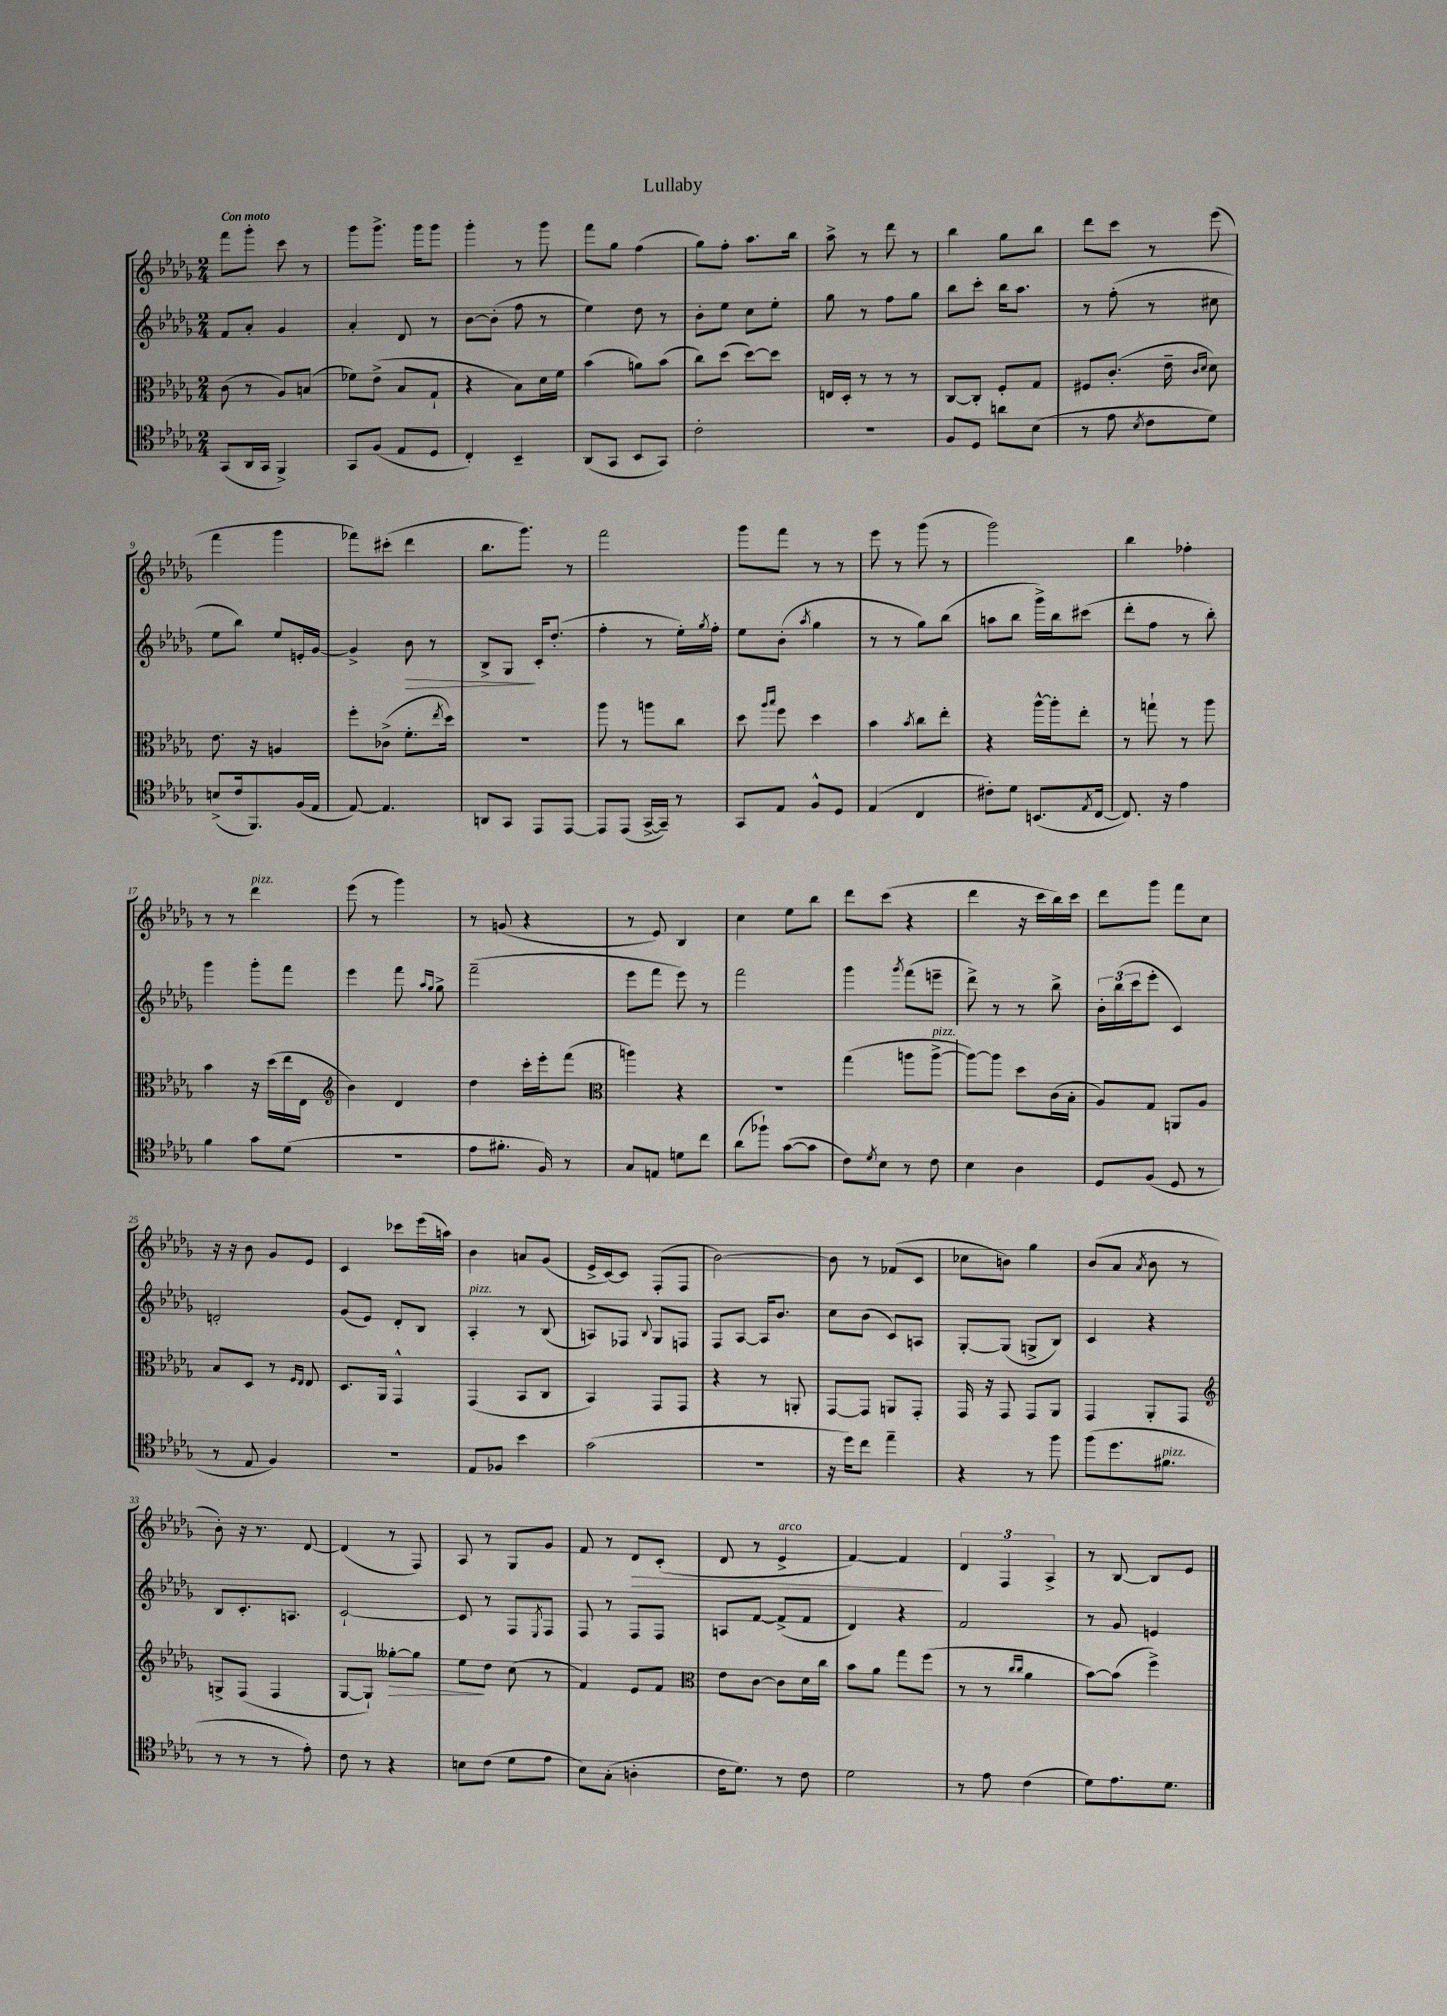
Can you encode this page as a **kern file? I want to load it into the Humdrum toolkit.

**kern	**kern	**dynam	**kern	**dynam	**kern	**dynam
*part4	*part3	*part3	*part2	*part2	*part1	*part1
*staff4	*staff3	*staff3	*staff2	*staff2	*staff1	*staff1
*clefC4	*clefC3	*	*clefG2	*	*clefG2	*
*k[b-e-a-d-g-]	*k[b-e-a-d-g-]	*	*k[b-e-a-d-g-]	*	*k[b-e-a-d-g-]	*
*M2/4	*M2/4	*	*M2/4	*	*M2/4	*
=1	=1	=1	=1	=1	=1	=1
!	!	!	!	!	!LO:TX:a:B:t=Con moto	!
(8GG-/L	(8c\	.	8f/L	.	8fff\L	.
16AA-/L	8r	.	8a-'/J	.	8ggg-'\J	.
16GG-/JJ	.	.	.	.	.	.
4FF^/)	8A-/L)	.	4g-/	.	8ccc\	.
.	(8Bn/J	.	.	.	8r	.
=2	=2	=2	=2	=2	=2	=2
8GG-/L	8f-X\L)	.	4a-'/	.	8ggg-\L	.
(8F/J	(8e-^\J	.	.	.	8.ggg-^\J	.
8E-/L	8B-/L	.	8d-/	.	.	.
.	.	.	.	.	16ggg-\KL	.
8D-/J	8G-`/J	.	8r	.	8ggg-\J	.
=3	=3	=3	=3	=3	=3	=3
4C'/)	4r	.	[8b-\L	.	4ggg-'\	.
.	.	.	(8b-'\J]	.	.	.
4BB-~/	8B-\L)	.	8ff\	.	8r	.
.	16d-\L	.	8r	.	8ggg-\	.
.	16f\JJ	.	.	.	.	.
=4	=4	=4	=4	=4	=4	=4
(8AA-/L	(4b-\	.	4ee-\)	.	8fff\L	.
8GG-/J	.	.	.	.	8gg-\J	.
8BB-/L	8an\L)	.	8dd-\	.	(4ff\	.
8GG-/J)	(8b-\J	.	8r	.	.	.
=5	=5	=5	=5	=5	=5	=5
2c'\	8cc\L)	.	8b-'\L	.	8gg-\L)	.
.	(8dd-\J	.	8ee-\J	.	8ff'\J	.
.	[8dd-\L)	.	8cc\L	.	8.aa-\L	.
.	8dd-\J]	.	8ee-'\J	.	.	.
.	.	.	.	.	16bb-\Jk	.
=6	=6	=6	=6	=6	=6	=6
2r	16En/LL	.	8gg-\	.	8aa-^\	.
.	16D-'/JJ	.	.	.	.	.
.	8r	.	8r	.	8r	.
.	8r	.	8ff\L	.	8ddd-\	.
.	8r	.	8gg-\J	.	8r	.
=7	=7	=7	=7	=7	=7	=7
8F/L	[8C/L	.	8bb-\L	.	4bb-\	.
8D-/J	8C'/J]	.	8ccc'\J	.	.	.
8an\L	8F'/L	.	16bb-\KL	.	8gg-\L	.
.	.	.	8.aa-\J	.	.	.
(8B-\J	8G-/J	.	.	.	8bb-\J	.
=8	=8	=8	=8	=8	=8	=8
8r	8F#X/L	.	8r	.	8ddd-\L	.
8e-\	(8.c'/J	.	(8ff'\	.	8ccc\J	.
8qB-/	.	.	.	.	.	.
8c\L	.	.	8r	.	8r	.
.	16e-~\	.	.	.	.	.
.	16qqc/LL	.	.	.	.	.
.	16qqd-/JJ	.	.	.	.	.
8d-\J)	8d-\)	.	8cc#X\	.	(8eee-\	.
!!LO:LB:g=z
=9	=9	=9	=9	=9	=9	=9
(8Bn^/L	8.e-\	.	8ee-\L	.	4fff\	.
16c/k	.	.	8bb-\J)	.	.	.
8.FF/)	16r	.	.	.	.	.
.	4An/	.	8ee-/L	.	4ggg-\	.
(16F/L	.	.	16en'/L	.	.	.
16E-/JJ	.	.	[16g-/JJ	.	.	.
=10	=10	=10	=10	=10	=10	=10
[8E-/)	8ff'\L	.	4g-^/]	.	8fff-X\L)	.
4.E-/]	(8c-X^\J	.	.	.	(8ccc#X'\J	.
!	!	!	!	!LO:HP:b	!	!
.	8.f'\L	.	8b-\	>	4ddd-\	.
.	.	.	8r	.	.	.
.	8qee-/	.	.	.	.	.
.	16dd-\Jk)	.	.	.	.	.
=11	=11	=11	=11	=11	=11	=11
8AAn/L	2r	.	8B-^/L	.	8.bb-\L	.
8GG-/J	.	.	8G-/J	.	.	.
.	.	.	.	.	8.ggg-\J)	.
8EE-/L	.	.	16c'/KL	]	.	.
.	.	.	(8.dd-'/J	.	.	.
[8EE-/J	.	.	.	.	8r	.
=12	=12	=12	=12	=12	=12	=12
8EE-/L]	8aa-\	.	4ff'\	.	2fff\	.
(8EE-/J	8r	.	.	.	.	.
[16GG-^/LL	8aan\L	.	8r	.	.	.
16GG-~/JJ])	.	.	.	.	.	.
8r	8cc\J	.	16ee-'\LL)	.	.	.
.	.	.	8qgg-/	.	.	.
.	.	.	16ff'\JJ	.	.	.
=13	=13	=13	=13	=13	=13	=13
8GG-/L	8dd-\	.	8ee-\L	.	8ggg-\L	.
.	16qqaa-/LL	.	.	.	.	.
.	16qqbb-/JJ	.	.	.	.	.
8E-/J	8ff\	.	(8b-'\J	.	8fff\J	.
.	.	.	8qaa-/	.	.	.
8F^^/L	4dd-\	.	4gg-\	.	8r	.
8D-/J	.	.	.	.	8r	.
=14	=14	=14	=14	=14	=14	=14
(4E-/	4b-\	.	8r	.	8eee-\	.
.	.	.	8r	.	8r	.
.	8qb-/	.	.	.	.	.
4C/	8cc\L	.	8gg-\L)	.	(8ggg-\	.
.	8ee-'\J	.	(8bb-\J	.	8r	.
=15	=15	=15	=15	=15	=15	=15
8c#X'\L)	4r	.	8aan\L	.	2ggg-\)	.
8d-\J	.	.	8bb-\J	.	.	.
(8.BBn/L	[16aa-^^\LL	.	16ggg-^\LL)	.	.	.
.	16aa-'\J]	.	16bb-\J	.	.	.
.	8ee-'\J	.	(8ccc#X\J	.	.	.
8qE-/	.	.	.	.	.	.
[16C/Jk	.	.	.	.	.	.
=16	=16	=16	=16	=16	=16	=16
8.C/])	8r	.	8ddd-'\L	.	4bb-\	.
.	8ggn`\	.	8ff\J	.	.	.
16r	.	.	.	.	.	.
4e-\	8r	.	8r	.	4ff-X'\	.
.	8aa-\	.	8bb-'\)	.	.	.
!!LO:LB:g=z
=17	=17	=17	=17	=17	=17	=17
4f\	4b-\	.	4ggg-\	.	8r	.
.	.	.	.	.	8r	.
!	!	!	!	!	!LO:TX:a:i:t=pizz.	!
8g-\L	16r	.	8ggg-'\L	.	4ddd-\	.
.	(16dd-\LL	.	.	.	.	.
(8d-\J	16ee-\	.	8fff\J	.	.	.
.	16E-\JJ	.	.	.	.	.
=18	=18	=18	=18	=18	=18	=18
*	*clefG2	*	*	*	*	*
2r	4b-\)	.	4eee-\	.	(8eee-\	.
.	.	.	.	.	8r	.
.	4d-/	.	8fff\	.	4ggg-\)	.
.	.	.	16qqaa-/LL	.	.	.
.	.	.	16qqgg-/JJ	.	.	.
.	.	.	8gg-^\	.	.	.
=19	=19	=19	=19	=19	=19	=19
8e-\L	4dd-\	.	(2fff~\	.	8r	.
8.f#X'\J	.	.	.	.	(8gn/	.
.	16ccc'\LL	.	.	.	4r	.
16F/)	16eee-'\J	.	.	.	.	.
8r	(8fff\J	.	.	.	.	.
=20	=20	=20	=20	=20	=20	=20
*	*clefC3	*	*	*	*	*
8G-/L	4aan\)	.	8eee-\L	.	8r	.
8En/J	.	.	8fff\J	.	8e-/)	.
8dn\L	4r	.	8eee-\)	.	4B-/	.
8cc\J	.	.	8r	.	.	.
=21	=21	=21	=21	=21	=21	=21
(8a-\L	2r	.	2fff\	.	4cc\	.
8ff-X`\J)	.	.	.	.	.	.
([8g-\L	.	.	.	.	8ee-\L	.
8g-\J]	.	.	.	.	8bb-\J	.
=22	=22	=22	=22	=22	=22	=22
8c\L)	(4gg-\	.	4ggg-\	.	8ddd-\L	.
8qd-/	.	.	.	.	.	.
8B-\J	.	.	.	.	(8ccc\J	.
.	.	.	8qggg-/	.	.	.
8r	8aan\L	.	(8fff\L	.	4r	.
!	!LO:TX:a:i:t=pizz.	!	!	!	!	!
8c\	[8aa^\J	.	8eeen~\J	.	.	.
=23	=23	=23	=23	=23	=23	=23
4B-\	8aa\L_)	.	8ddd-^\)	.	4ddd-\	.
.	8aa\J]	.	8r	.	.	.
4A-\	8dd-\L	.	8r	.	16r	.
.	.	.	.	.	16ccc\LL	.
.	(16c\L	.	8bb-^\	.	16bb-\)	.
.	16B-'\JJ	.	.	.	16ccc\JJ	.
=24	=24	=24	=24	=24	=24	=24
8D-/L	8A-/L)	.	24b-'\LL	.	8ddd-\L	.
.	.	.	(24bb-\	.	.	.
.	.	.	24ccc\J	.	.	.
(8F/J	8G-/J	.	8eee-'\J	.	8ggg-\J	.
8D-/	8AAn/L	.	4c/)	.	8fff\L	.
8r	8A-/J	.	.	.	8cc\J	.
!!LO:LB:g=z
=25	=25	=25	=25	=25	=25	=25
8r	8B-/L	.	2dn'/	.	16r	.
.	.	.	.	.	16r	.
8E-/	8D-/J	.	.	.	8b-\	.
4F/)	8r	.	.	.	8g-/L	.
.	16qqF/LL	.	.	.	.	.
.	16qqE-/JJ	.	.	.	.	.
.	8E-/	.	.	.	8e-/J	.
=26	=26	=26	=26	=26	=26	=26
2r	8.D-/L	.	(8g-/L	.	4c/	.
.	.	.	8e-/J)	.	.	.
.	16AA-/Jk	.	.	.	.	.
.	4GG-^^/	.	8d-'/L	.	8ccc-X\L	.
.	.	.	8B-/J	.	(16eee-\L	.
.	.	.	.	.	16aan\JJ)	.
=27	=27	=27	=27	=27	=27	=27
!	!	!	!LO:TX:a:i:t=pizz.	!	!	!
8E-/L	(4GG-/	.	4A-'/	.	4b-\	.
8F-X/J	.	.	.	.	.	.
4b-\	8BB-/L	.	8r	.	8an/L	.
.	8C/J	.	(8B-/	.	(8g-/J	.
=28	=28	=28	=28	=28	=28	=28
(2g-\	4BB-/)	.	8An/L)	.	16e-^/LL	.
.	.	.	.	.	[16c/J)	.
.	.	.	8F-X/J	.	8c/J]	.
.	.	.	8qqB-/	.	.	.
.	8GG-/L	.	8G-/L	.	(8F'/L	.
.	8GG-/J	.	8Fn/J	.	8F/J	.
=29	=29	=29	=29	=29	=29	=29
2r	4r	.	8F/L	.	[2b-\)	.
.	.	.	[8A-/J	.	.	.
.	8r	.	16A-/KL]	.	.	.
.	.	.	8.b-/J	.	.	.
.	8AAn'/	.	.	.	.	.
=30	=30	=30	=30	=30	=30	=30
16r	[8GG-/L	.	8cc\L	.	8b-\]	.
16dd-\KL)	.	.	.	.	.	.
8cc\J	8GG-/J]	.	(8b-\J	.	8r	.
4ee-~\	8AAn/L	.	8c/L)	.	(8f-X/L	.
.	8GG-'/J	.	8An/J	.	8c/J	.
=31	=31	=31	=31	=31	=31	=31
4r	16GG-/	.	[8G-'/L	.	8cc-X\L	.
.	16r	.	.	.	.	.
.	8GG-/	.	(8G-/J]	.	8bn\J)	.
8r	8GG-/L	.	8Gn^/L	.	4gg-\	.
8ff\	8AA-/J	.	8B-/J)	.	.	.
=32	=32	=32	=32	=32	=32	=32
(8ff\L	4GG-/	.	4c/	.	(8b-/L	.
8.dd-\	.	.	.	.	8a-/J	.
.	.	.	.	.	8qa-/	.
.	8AA-'/L	.	4r	.	8b-\	.
!LO:TX:a:i:t=pizz.	!	!	!	!	!	!
8.f#X\J	.	.	.	.	.	.
.	8GG-/J	.	.	.	8r	.
!!LO:LB:g=z
=33	=33	=33	=33	=33	=33	=33
*	*clefG2	*	*	*	*	*
8r	8Gn^/L	.	8B-/L	.	8b-'\)	.
8r	(8F/J	.	8.c'/	.	16r	.
.	.	.	.	.	8.r	.
8r	4F/	.	.	.	.	.
.	.	.	8.An/J	.	.	.
8e-'\)	.	.	.	.	[8d-/	.
=34	=34	=34	=34	=34	=34	=34
8c\	[8G-/L	.	[2c`/	.	(4d-/]	.
8r	8G-`/J])	.	.	.	.	.
!	!	!LO:HP:b	!	!	!	!
4r	[8gg--X'\L	>	.	.	8r	.
.	8gg--\J]	.	.	.	8F/)	.
=35	=35	=35	=35	=35	=35	=35
8Bn\L	8ee-\L	.	8c/]	.	8A-/	.
(8c\J	8dd-\J	]	8r	.	8r	.
8d-\L	(8cc\	.	8F/L	.	8G-/L	.
.	.	.	8qE-/	.	.	.
8e-\J	8r	.	8F/J	.	8g-/J	.
=36	=36	=36	=36	=36	=36	=36
8B-\L)	4f/)	.	8F/	.	8f/	.
(8G-'\J	.	.	8r	.	8r	.
!	!	!	!	!	!	!LO:HP:b
4An'\	8e-/L	.	8F/L	.	8d-/L	>
.	8f/J	.	8F/J	.	(8c'/J	.
=37	=37	=37	=37	=37	=37	=37
*	*clefC3	*	*	*	*	*
16c\KL	8e-\L	.	8An/L	.	8d-/	.
8.d-\J)	.	.	.	.	.	.
.	[8c\J	.	[8f/J	.	8r	.
!	!	!	!	!	!LO:TX:a:i:t=arco	!
8r	8c\L]	.	(8f^/L]	.	4e-^/	.
8c\	16d-\L	.	8f/J	.	.	.
.	16cc\JJ	.	.	.	.	.
=38	=38	=38	=38	=38	=38	=38
2d-\	8b-\L	.	4d-/)	.	[4f/)	.
.	8a-\J	.	.	.	.	.
.	8gg-\L	.	4r	.	4f/]	.
.	(8ff\J	.	.	.	.	.
.	.	.	.	.	.	]
=39	=39	=39	=39	=39	=39	=39
8r	8r	.	2f/	.	6d-/	.
8e-\	8r	.	.	.	.	.
.	.	.	.	.	6F/	.
.	16qqcc/LL	.	.	.	.	.
.	16qqcc/JJ	.	.	.	.	.
(4c\	4a-\	.	.	.	.	.
.	.	.	.	.	6A-^/	.
=40	=40	=40	=40	=40	=40	=40
8d-\L)	[8b-\L)	.	8r	.	8r	.
8.e-\	(8b-\J]	.	8g-/	.	[8B-/	.
.	4ff^\)	.	4en/	.	8B-/L]	.
8.d-\J	.	.	.	.	.	.
.	.	.	.	.	8e-/J	.
==	==	==	==	==	==	==
*-	*-	*-	*-	*-	*-	*-
